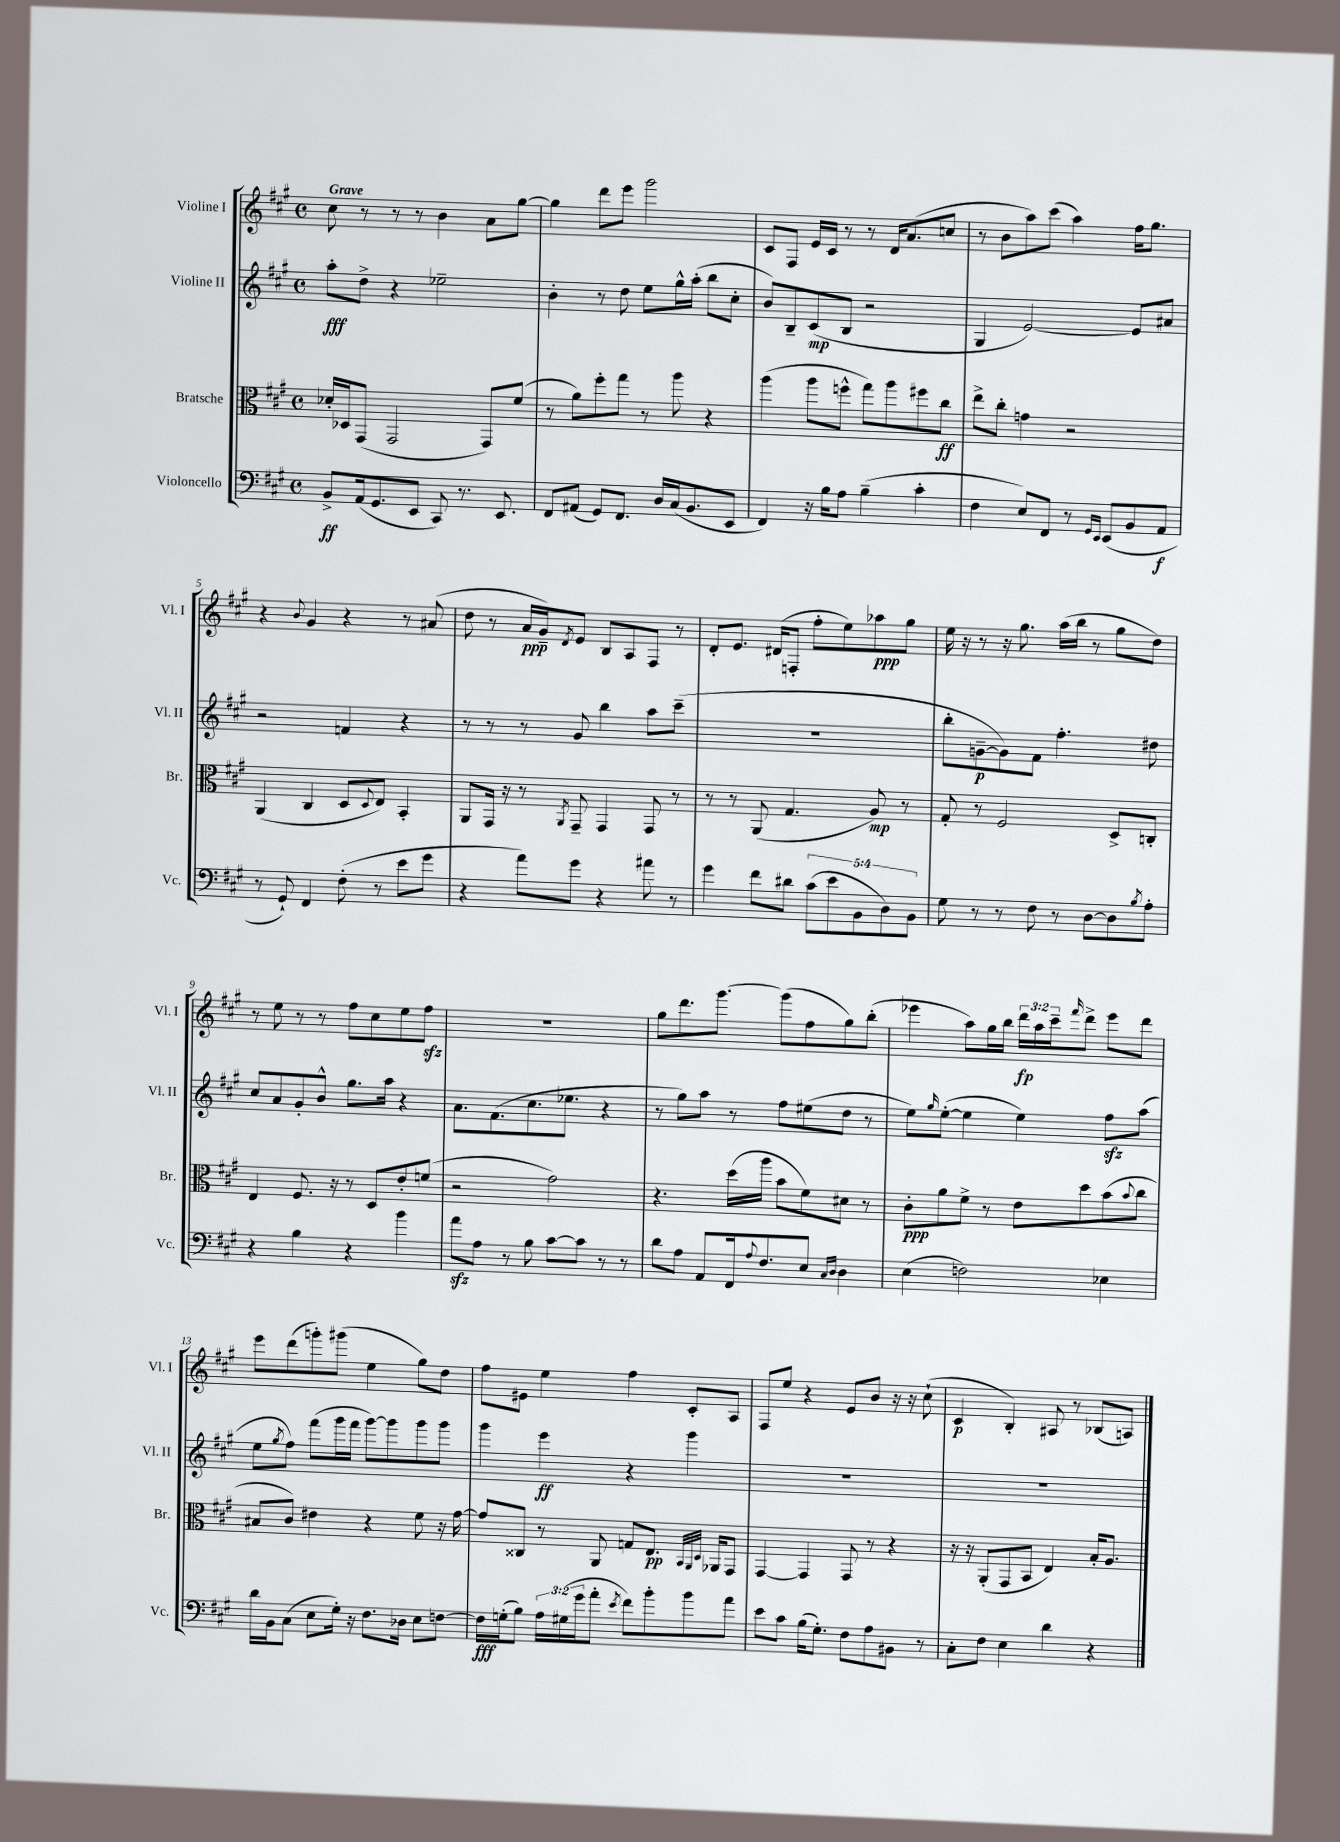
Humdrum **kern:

**kern	**kern	**kern	**kern
*staff4	*staff3	*staff2	*staff1
*clefF4	*clefC3	*clefG2	*clefG2
*k[f#c#g#]	*k[f#c#g#]	*k[f#c#g#]	*k[f#c#g#]
*M4/4	*M4/4	*M4/4	*M4/4
*met(c)	*met(c)	*met(c)	*met(c)
8BB^	16d-'	8aa'	8cc#
.	16D-	.	.
(16AA	(8GG#	8dd^	8r
8.GG#	.	.	.
.	2GG#	4r	8r
8EE	.	.	8r
8CC#)	.	2ee-~	4b
8.r	.	.	.
.	8GG#)	.	8a
8.EE	.	.	.
.	(8f#	.	[8gg#
=	=	=	=
8FF#	8r	4b'	4gg#]
(8AA#	8a)	.	.
8GG#)	8ff#'	8r	8ddd
8.FF#	8gg#	8dd	8eee
.	8r	8ee	2ggg#
16D	.	.	.
(16C#	8aa	16gg#^^	.
8.BB	.	(16aa'	.
.	4r	8bb	.
8EE	.	8cc#'	.
=	=	=	=
4FF#)	(4aa	8b)	8c#
.	.	8B~	8F#
16r	8aa	(8c#	16e
16B	.	.	16c#
8A	8ff^^	8B	8r
(4B~	8gg#)	2r	8r
.	8aa	.	16d
.	.	.	(8.a
4c#'	8ff#	.	.
.	8cc#	.	8cc
=	=	=	=
4F#	8ee^	4G#	8r
.	8cc#'	.	8b
8E)	4g	[2e)	8aa)
8FF#	.	.	(8ccc#
8r	2r	.	4aa)
16qqGG#	.	.	.
16qqEE	.	.	.
(8EE	.	.	.
8BB	.	8e]	16ff#
.	.	.	8.gg#
8AA	.	8a#	.
=	=	=	=
8r	(4AA	2r	4r
8GG#`)	.	.	.
.	.	.	8qqb
4FF#	4C#	.	4g#
(8F#'	8D	4f	4r
.	8qqD	.	.
8r	8E)	.	.
8e	4BB'	4r	8r
8g#	.	.	(8a#
=	=	=	=
4r	8AA	8r	8dd
.	16GG#	8r	8r
.	16r	.	.
8a)	8r	8r	16a
.	.	.	16g#~)
.	8qAA	.	8qd
8g#	8GG#~	8g#	8e
4r	4GG#	4bb	8B
.	.	.	8A
8a#	8GG#	8aa	8F#
8r	8r	(8ccc#~	8r
=	=	=	=
4g#	8r	1r	8d'
.	8r	.	8.e
8f#	(8AA	.	.
.	.	.	(16d#
8d#	4.G#	.	8F'
(10c#	.	.	8ff#'
10e	.	.	.
.	.	.	8ee)
10BB	.	.	.
.	8A)	.	8aa-
10D)	.	.	.
.	8r	.	8gg#
10BB	.	.	.
=	=	=	=
8G#	8G#'	8bb'	16ee
.	.	.	16r
8r	8r	[8g~	8r
8r	2F#	8g])	16r
.	.	.	8.gg#
8F#	.	8f#	.
8r	.	4.ff#'	(16aa
.	.	.	16bb
[8D	.	.	8r
8D]	8D^	.	8gg#
8qB	.	.	.
8A'	8C'	8dd#	8dd)
=	=	=	=
4r	4E	8cc#	8r
.	.	8a	8ee
4B	8.F#	8g#'	8r
.	.	8b^^	8r
.	16r	.	.
4r	8r	8.gg#	8ff#
.	8D	.	8cc#
.	.	16aa	.
4b	8e'	4r	8ee
.	(8f	.	8ff#
=	=	=	=
8a	2r	8.a	1r
8A	.	.	.
.	.	(8.f#	.
8r	.	.	.
8B	.	8.cc#	.
[8c#	2g#)	.	.
.	.	8.ee-	.
8c#]	.	.	.
8r	.	4r	.
8r	.	.	.
=	=	=	=
8d	4.r	8r	8gg#
8A	.	8gg#)	8.ddd
8AA	.	8aa	.
.	.	.	[8.ggg#
16FF#	(16dd	8r	.
8qqA	.	.	.
8.F#	16aa	.	.
.	8b	8ff#	(8ggg#]
8E	8f#)	(8ee#	8ff#
16qqC#	.	.	.
16qqD	.	.	.
4D	8d#	8dd	8gg#)
.	8r	8r	(8bb'
=	=	=	=
(4E	8c#'	8ee)	4eee-
.	.	16qqgg#	.
.	8a	([8ee'	.
2F)	8f#^	4ee]	8aa)
.	8r	.	16gg#
.	.	.	16bb
.	8e	4ee)	24ddd
.	.	.	24aa
.	.	.	24ccc#~
.	.	.	16qqfff#
.	8dd	.	8ddd^
4E-	(8b	8ff#	8eee-
.	8qqb	.	.
.	8cc#	(8aa	8ddd
=	=	=	=
16d	8B#	8ee	8eee
16BB	.	.	.
.	.	8qgg#	.
(8C#	8c#)	8ff#)	(8ddd
8E	4e#	(8fff#	8ggg')
16G#')	.	16ggg#	(8ggg#
16r	.	16fff#	.
8.F#	4r	[8ggg#)	4ee
.	.	8ggg#]	.
16D-	.	.	.
8E	8f#	8ggg#	8gg#)
[8F	16r	8ggg#	8dd
.	[16g#	.	.
=	=	=	=
16F]	8g#]	4ggg#	8ff#
(16G'	.	.	.
8B)	8C##	.	8e#
24A	8r	4eee	4ee
(24G#	.	.	.
24g#	.	.	.
8a'	8AA	.	.
8qe	.	.	.
8f#)	8G	4r	4ff#
8b'	8.E	.	.
8b	.	4ggg#	8c#'
.	32qqBB	.	.
.	32qqAA	.	.
.	32qqD	.	.
.	16AA-	.	.
8a	8GG#	.	8A
=	=	=	=
8e	[4GG#	1r	8F#
8c#	.	.	8ee
(16B	4GG#]	.	4r
8.G#')	.	.	.
8F#	8GG#	.	8e
8A	8r	.	8b
8BB#	4r	.	16r
.	.	.	16r
8r	.	.	(8cc#`
=	=	=	=
8C#'	16r	1r	4c#
.	16r	.	.
8F#	(8AA'	.	.
4E	8GG#	.	4B')
.	8BB	.	.
4d	4E)	.	8A#
.	.	.	8r
4r	16B'	.	(8B-
.	8.A	.	.
.	.	.	8A)
==	==	==	==
*-	*-	*-	*-
